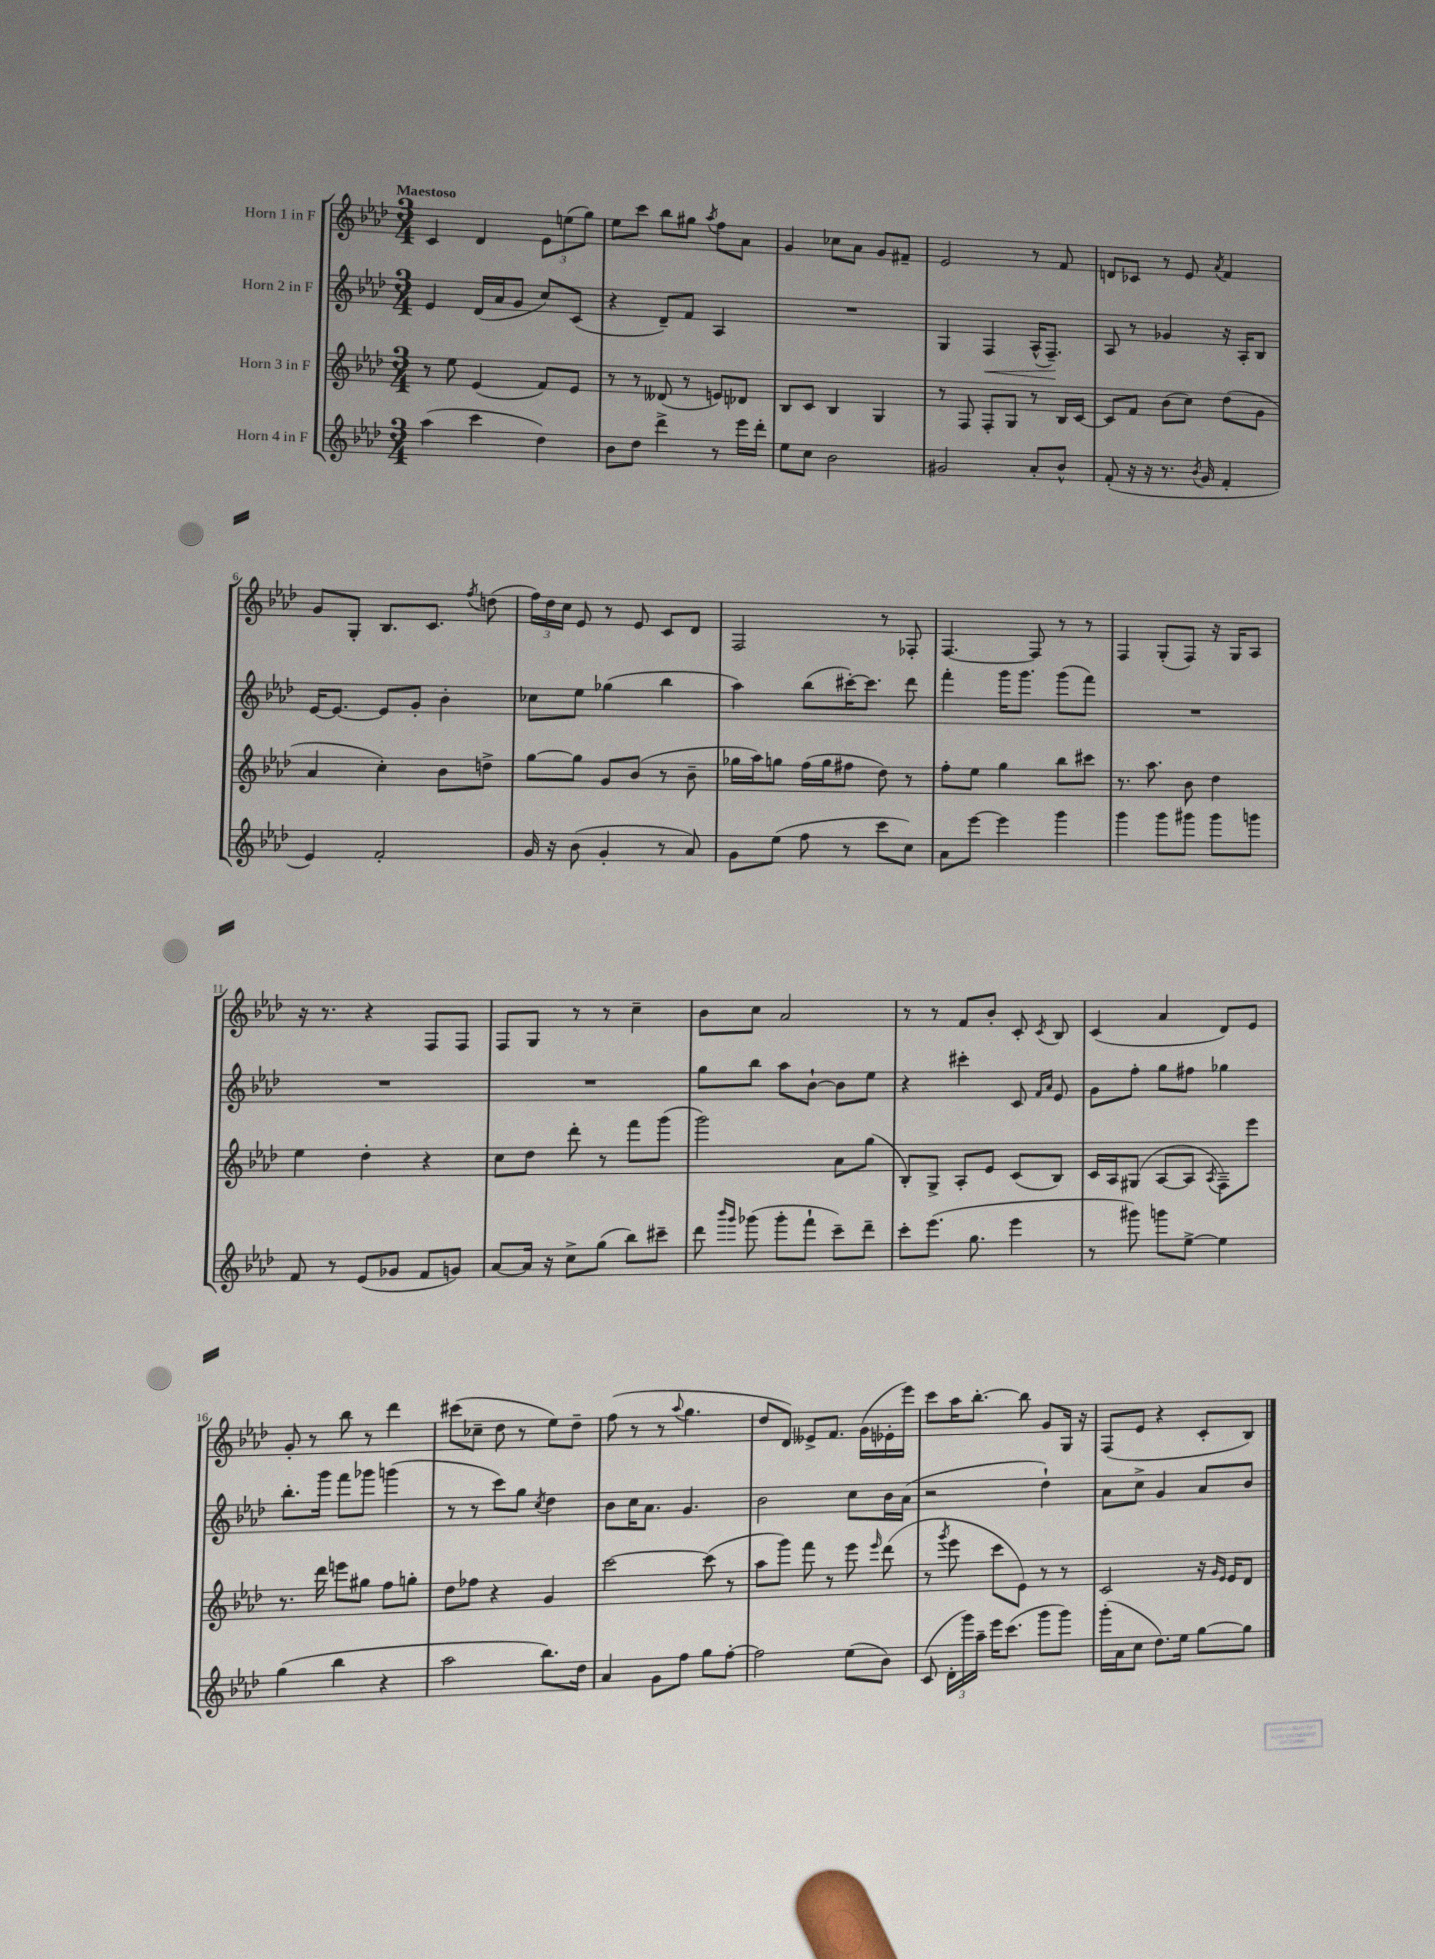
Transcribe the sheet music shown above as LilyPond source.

<<
\new StaffGroup <<
\new Staff = "s0" \with { instrumentName = "Horn 1 in F" } {
    \clef treble \key aes \major \numericTimeSignature \time 3/4 \tempo "Maestoso"
    \autoBeamOff c'4 des'4 \tuplet 3/2 { ees'8[ e''8( g''8]) } |
    ees''8[ c'''8] bes''8[ gis''8] \acciaccatura { aes''8 } f''8[ aes'8] |
    g'4 ces''8[ aes'8] g'8[ fis'8]-- |
    ees'2 r8 f'8 |
    d'8[ ces'8] r8 ees'8 \acciaccatura { aes'8 } f'4 |
    g'8[ g8]-. bes8.[ c'8.] \acciaccatura { f''8 } d''8( |
    \tuplet 3/2 { f''16[) des''16 c''16] } ees'8 r8 ees'8 c'8[ des'8] |
    f2 r8 fes8-. |
    f4.~ f8 r8 r8 |
    f4 g8[-.( f8]) r16 g16[ aes8] |
    r16 r8. r4 f8[ f8] |
    f8[ g8] r8 r8 c''4-- |
    bes'8[ c''8] aes'2 |
    r8 r8 f'8[ bes'8]-. c'8-. \acciaccatura { c'8 } bes8 |
    c'4( aes'4 des'8[) ees'8] |
    g'8-. r8 bes''8 r8 des'''4 |
    cis'''8[( ces''8]-- des''8 r8 ees''8[) des''8]-- |
    f''8( r8 r8 \appoggiatura { aes''8 } g''4. |
    des''8[ des'8]) eeses'8[-> f'8.] g'16[( ees'16-. ees'''16]) |
    c'''8[ aes''16 bes''8.]~-. bes''8 g'8[ g16] r16 |
    f8[( ees'8] r4 c'8[-. bes8]) \bar "|." |
}
\new Staff = "s1" \with { instrumentName = "Horn 2 in F" } {
    \clef treble \key aes \major \numericTimeSignature \time 3/4
    \autoBeamOff ees'4 des'16[( aes'16 g'8] c''8[) c'8]( |
    r4 des'8[--) f'8] aes4 |
    R2. |
    g4 f4\< aes16[-^( f8.]--\!) |
    aes8 r8 ges'4 r16 aes16[-. bes8] |
    ees'16[~ ees'8.]~ ees'8[ g'8]-. bes'4-. |
    ces''8[ ees''8] ges''4( bes''4 |
    aes''4) bes''8[( cis'''16~-.) cis'''8.] des'''8 |
    f'''4-. g'''16[ g'''8.] g'''8[( f'''8]) |
    R2. |
    R2. |
    R2. |
    g''8[ bes''8] aes''8[ bes'8]~-! bes'8[ ees''8] |
    r4 cis'''4-. c'8 \grace { f'16[ aes'16] } ees'8 |
    g'8[ f''8]-. g''8[ fis''8] ges''4 |
    bes''8.[-. g'''16] f'''8[ ges'''8] g'''4( |
    r8 r8 c'''8[) g''8] \acciaccatura { c''8 } des''4 |
    bes'8[ c''16 aes'8.] g'4. |
    bes'2 c''8[ bes'16 aes'16]( |
    r2 des''4-!) |
    aes'8[ c''8]-> g'4 aes'8[ bes'8] \bar "|." |
}
\new Staff = "s2" \with { instrumentName = "Horn 3 in F" } {
    \clef treble \key aes \major \numericTimeSignature \time 3/4
    \autoBeamOff r8 ees''8 ees'4( f'8[) ees'8] |
    r8 r8 deses'8( r8 e'8[) des'8] |
    bes8[ c'8] bes4 g4 |
    r8 f8 f8[-. g8] r8 bes16[ c'16]~ |
    c'8[ f'8] bes'8[( c''8]) des''8[( g'8] |
    aes'4 c''4-.) bes'8[ d''8]-> |
    g''8[~ g''8] g'8[ bes'8]( r8 bes'8-- |
    ges''16[ aes''16) g''8] f''16[( g''16 fis''8] des''8) r8 |
    f''8[-. ees''8] g''4 bes''8[ cis'''8] |
    r8. aes''8. bes'8 des''4 |
    ees''4 des''4-. r4 |
    c''8[ des''8] des'''8-. r8 f'''8[ g'''8]( |
    g'''2) aes'8[ g''8]( |
    bes8[-.) g8]-> aes8[-. ees'8] c'8[( bes8]) |
    c'16[ aes16 gis8]( aes8[~ aes8] \acciaccatura { aes8 } f8[--) ees'''8] |
    r8. des'''16 e'''8[ gis''8] f''8[ g''8]-. |
    des''8[ fes''8] r4 g'4 |
    c'''2~ c'''8( r8 |
    aes''8[ g'''8]) f'''8 r8 ees'''8 \grace { ees'''16 } des'''8( |
    r8 \acciaccatura { g'''8 } ees'''8 c'''8[ ees'8]) r8 r8 |
    c'2 r16 \grace { g'16[ ees'16] } ees'16[ des'8] \bar "|." |
}
\new Staff = "s3" \with { instrumentName = "Horn 4 in F" } {
    \clef treble \key aes \major \numericTimeSignature \time 3/4
    \autoBeamOff aes''4( c'''4 des''4) |
    bes'8[ des''8] des'''4-> r8 ees'''16[ des'''16]-. |
    ees''8[ c''8] bes'2 |
    gis'2 aes'8[-. bes'8]-^ |
    f'8-.( r16 r16 r8. \acciaccatura { bes'8 } g'16 f'4-. |
    ees'4) f'2-. |
    g'16 r16 bes'8( g'4-. r8 aes'8) |
    g'8[ ees''8]( f''8 r8 c'''8[ c''8]) |
    aes'8[ ees'''8]~ ees'''4 g'''4 |
    g'''4 g'''8[ gis'''8] gis'''8[ g'''8] |
    f'8 r8 ees'8[( ges'8] f'8[ g'8]) |
    aes'8[~ aes'16] r16 c''8[-> g''8]( bes''8[) cis'''8]-- |
    des'''8 \grace { bes'''16[ g'''16] } ges'''8( ges'''8[-. f'''8]-! c'''8[--) des'''8]-- |
    c'''8[-. ees'''8.]( g''8. ees'''4 |
    r8 gis'''8) g'''8[ ees''8]~-> ees''4 |
    g''4( bes''4 r4 |
    aes''2 bes''8.[) des''16] |
    aes'4 g'8[ f''8] g''8[ f''8]~-. |
    f''2 ees''8[( bes'8]) |
    c'8( \tuplet 3/2 { des'16[-. g'''16) aes''16]-- } ees'''16[ c'''8.]( g'''8[ g'''8]) |
    g'''16[-.( aes'16 c''8] des''8.[) ees''16] g''8[~ g''8] \bar "|." |
}
>>
>>
